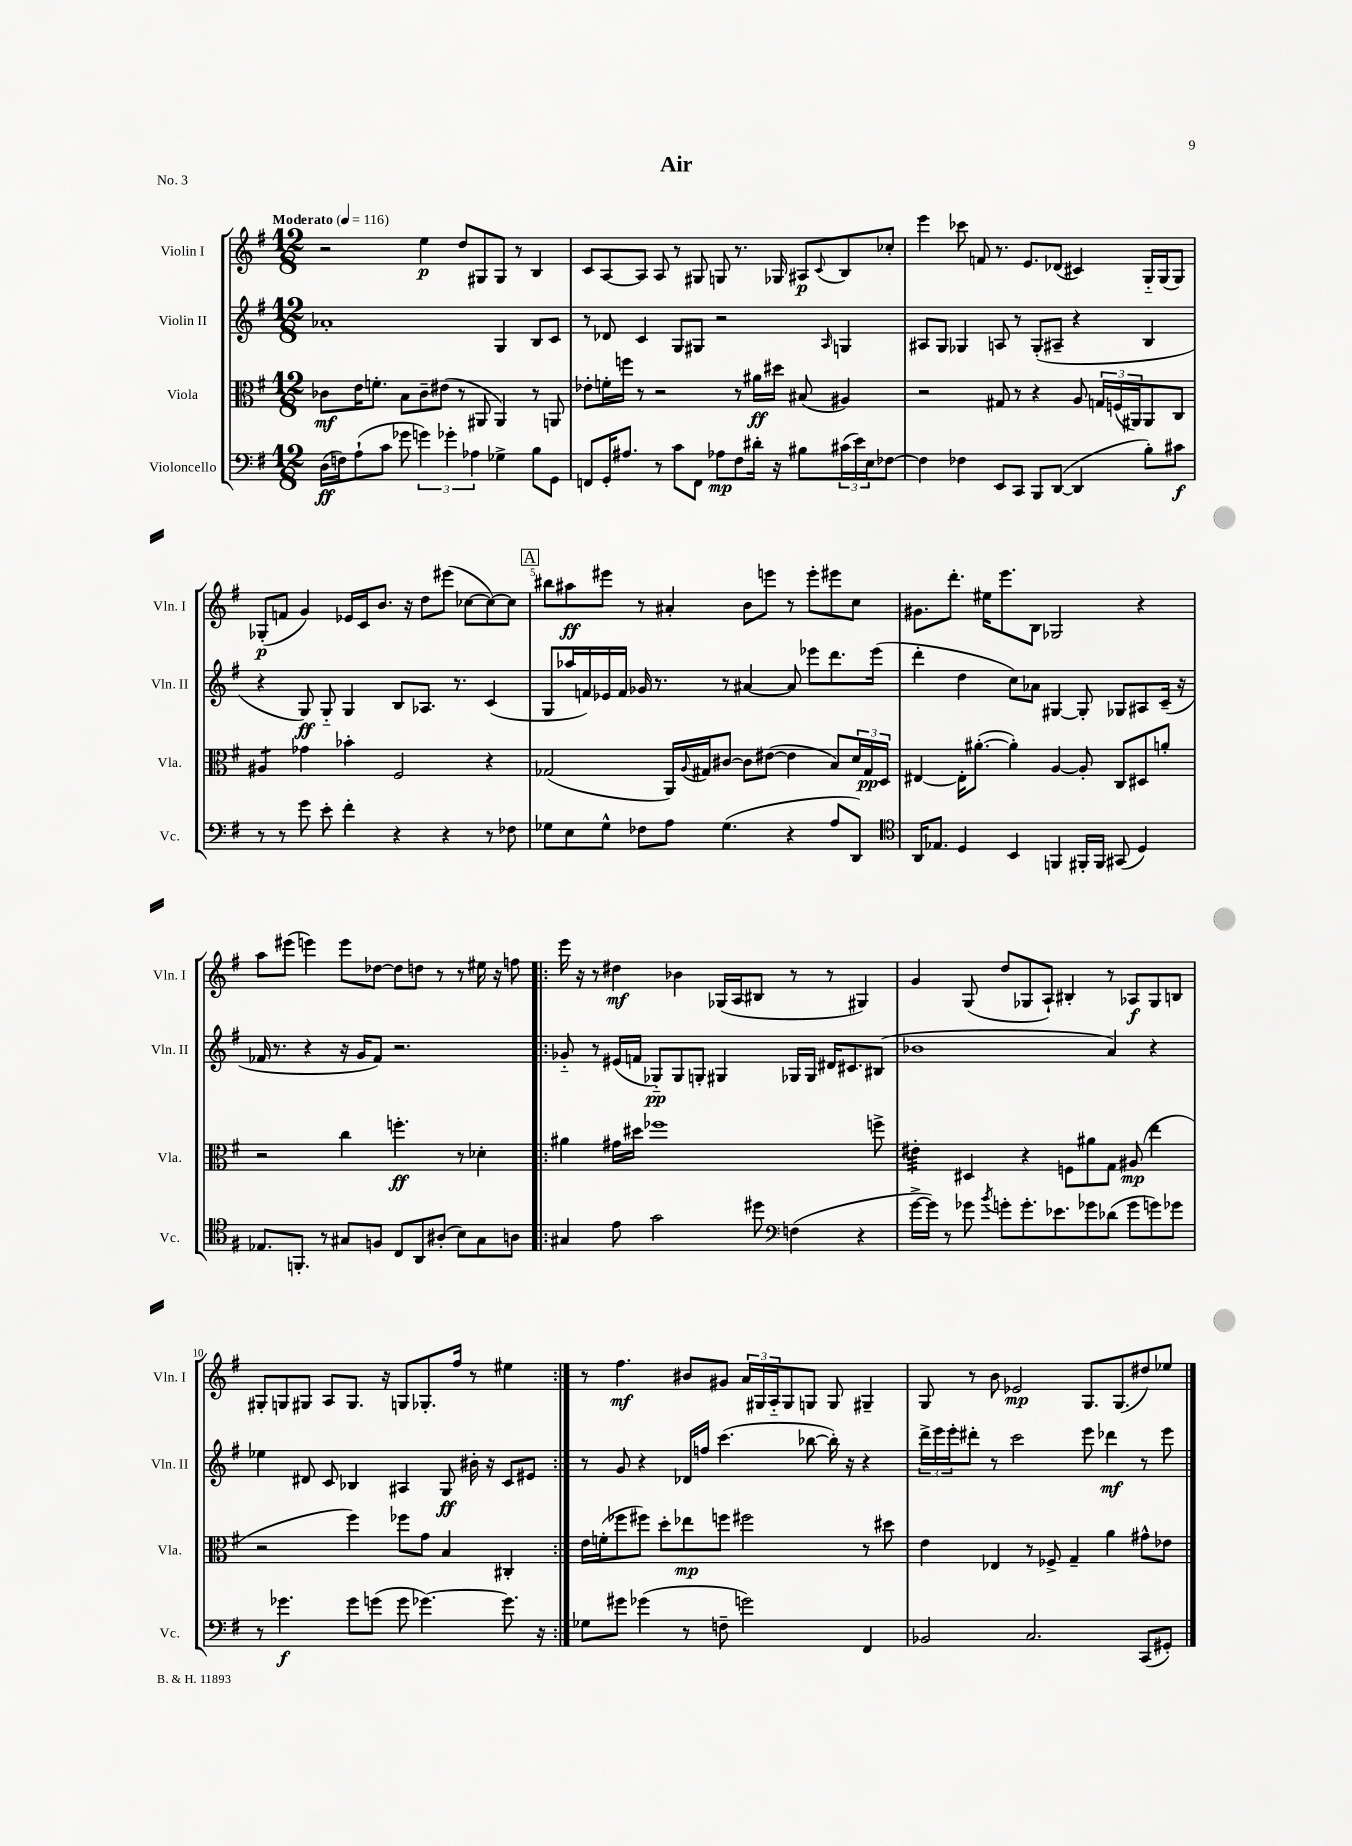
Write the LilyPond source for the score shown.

\header { title = "Air" piece = "No. 3" }
<<
\new StaffGroup <<
\new Staff = "s0" \with { instrumentName = "Violin I" shortInstrumentName = "Vln. I" } {
    \clef treble \key g \major \numericTimeSignature \time 12/8 \tempo "Moderato" 4 = 116
    r2 e''4\p d''8 gis8 gis8 r8 b4 |
    c'8 a8~ a8 a8 r8 gis8 g8 r8. ges16 ais8\p \appoggiatura { c'8 } b8 ces''8-. |
    e'''4 ces'''8 f'8 r8. e'8. des'8( cis'4) g16-_ g16( g8) |
    ges8-.\p( f'8 g'4) ees'16 c'16 b'8. r16 d''8 eis'''8( ces''8~ ces''8~) ces''8 |
    \mark \markup { \box "A" } bis''8 ais''8\ff eis'''8 r8 ais'4-. b'8 e'''8 r8 e'''8-. eis'''8 c''8 |
    gis'8. d'''8.-. eis''16 e'''8. b8 ges2 r4 |
    a''8 eis'''8( e'''4) e'''8 des''8~ des''8 d''8 r8 r8 eis''16 r16 f''8 |
    \repeat volta 2 { e'''16 r16 r8 dis''4\mf bes'4 ges16( a16 bis8 r8 r8 gis4) |
    g'4 g8( d''8 ges8 a8-!) bis4-. r8 aes8\f ges8 b8 |
    gis8-. g8 gis8 a8 gis8. r16 g8 ges8.-. fis''16 r8 eis''4 | }
    r8 fis''4.\mf bis'8 gis'8 \tuplet 3/2 { a'16 gis16 a16-_ } gis8 g8 g8 gis4-- |
    g8 r8 b'8 ees'2\mp g8. g8.( dis''8) ees''8 \bar "|." |
}
\new Staff = "s1" \with { instrumentName = "Violin II" shortInstrumentName = "Vln. II" } {
    \clef treble \key g \major \numericTimeSignature \time 12/8
    aes'1-. g4 b8 c'8 |
    r8 des'8 c'4 g8 gis8 r2 \grace { a16 } g4 |
    ais8 g8 ges4 a8 r8 ges8-.( ais8-- r4 b4 |
    r4 g8\ff) g8-_ g4 b8 aes8. r8. c'4( |
    \mark \markup { \box "A" } g8 aes''16 f'16) ees'16 f'16 ges'16 r8. r8 ais'4~ ais'8 ees'''8 d'''8. ees'''16( |
    d'''4-. d''4 c''8) aes'8 gis4~ gis8-. ges8 ais8 c'16--( r16 |
    fes'16 r8. r4 r16 g'16 fes'8) r2. |
    \repeat volta 2 { ges'8-_ r8 eis'16( f'16 ges8-_\pp) ges8 g8-. gis4 ges16 ges16 dis'16 cis'8. bis8( |
    bes'1 a'4) r4 |
    ees''4 dis'8 c'8 bes4 ais4 g8\ff bis'16-. r16 c'8 eis'8 | }
    r8 g'8 r4 des'16 f''16 c'''4.( bes''8~ bes''16-.) r16 r4 |
    \tuplet 3/2 { d'''16-> e'''16 e'''16-. } dis'''8-. r8 c'''2 e'''8 des'''4\mf r8 e'''8 \bar "|." |
}
\new Staff = "s2" \with { instrumentName = "Viola" shortInstrumentName = "Vla." } {
    \clef alto \key g \major \numericTimeSignature \time 12/8
    ces'8\mf e'16 f'8.-. b8 ces'8-- eis'8( r8 ais,8 ais,4) r8 a,8 |
    ees'8-. f'16-. f''16 r8 r2 r8 ais'16\ff dis''16 bis8( ais4) |
    r2 gis8 r8 r4 a8 \tuplet 3/2 { g16 f16( ais,16) } ais,8 c8 |
    ais4:8 ges'4 bes'4-. fis2 r4 |
    \mark \markup { \box "A" } ges2( a,16) \appoggiatura { a8 } gis16 cis'8~ cis'8 eis'8~( eis'4 b8) \tuplet 3/2 { d'16 gis16\pp d16 } |
    eis4~ eis16-. ais'8.~-.( ais'4-.) a4~ a8-. c8 dis8 a'8-. |
    r2 c''4 f''4.-.\ff r8 des'4-. |
    \repeat volta 2 { ais'4 gis'16 dis''16 fes''1 f''8-> |
    eis'4:32-. dis4 r4 f8 ais'8 g8 ais8\mp( e''4 |
    r2 fis''4) fes''8 g'8 b4 cis4-. | }
    e'16 f'16-.( fes''8 fis''8) d''8-. ees''8\mp f''8 fis''2 r8 dis''8 |
    e'4 ees4 r8 fes8-> g4-- a'4 gis'8-^ ees'8 \bar "|." |
}
\new Staff = "s3" \with { instrumentName = "Violoncello" shortInstrumentName = "Vc." } {
    \clef bass \key g \major \numericTimeSignature \time 12/8
    d16\ff( f16) a8-!( c'8 ges'8 \tuplet 3/2 { g'4) ges'4-. aes4 } ges4-> b8 g,8 |
    f,8 g,16-. ais8. r8 c'8 f,8 aes8\mp fis8 dis'16-. r16 bis8 \tuplet 3/2 { cis'16( e'16) e16 } fes8~ |
    fes4 fes4 e,8 c,8 b,,8 d,8~( d,4 b8-.) cis'8\f |
    r8 r8 g'8 e'8-. fis'4-. r4 r4 r8 fes8 |
    \mark \markup { \box "A" } ges8 e8 ges8-^ fes8 a8 ges4.( r4 a8 d,8) |
    \clef tenor a,16 ees8. d4 b,4 f,4 fis,16-. fis,16 gis,8( d4) |
    ees8. f,8.-. r8 gis8 f8 c8 a,8 ais8-.( b8) gis8 a8 |
    \repeat volta 2 { gis4 e'8 g'2 dis''8 \clef bass f4( r4 |
    g'16~-> g'16) r8 ges'8 \acciaccatura { b'8 } g'8-. g'8.-. ees'8. ges'8 des'8( ges'8 g'8) ges'8 |
    r8 ges'4.\f ges'8 g'8( g'8 ges'4.~) ges'8. r16 | }
    ges8 gis'8 ges'4( r8 f8-- g'2) fis,4 |
    bes,2 c2. c,8( gis,8-.) \bar "|." |
}
>>
>>
\layout { \context { \Score \override BarNumber.break-visibility = ##(#f #t #t) barNumberVisibility = #(every-nth-bar-number-visible 5) } }
